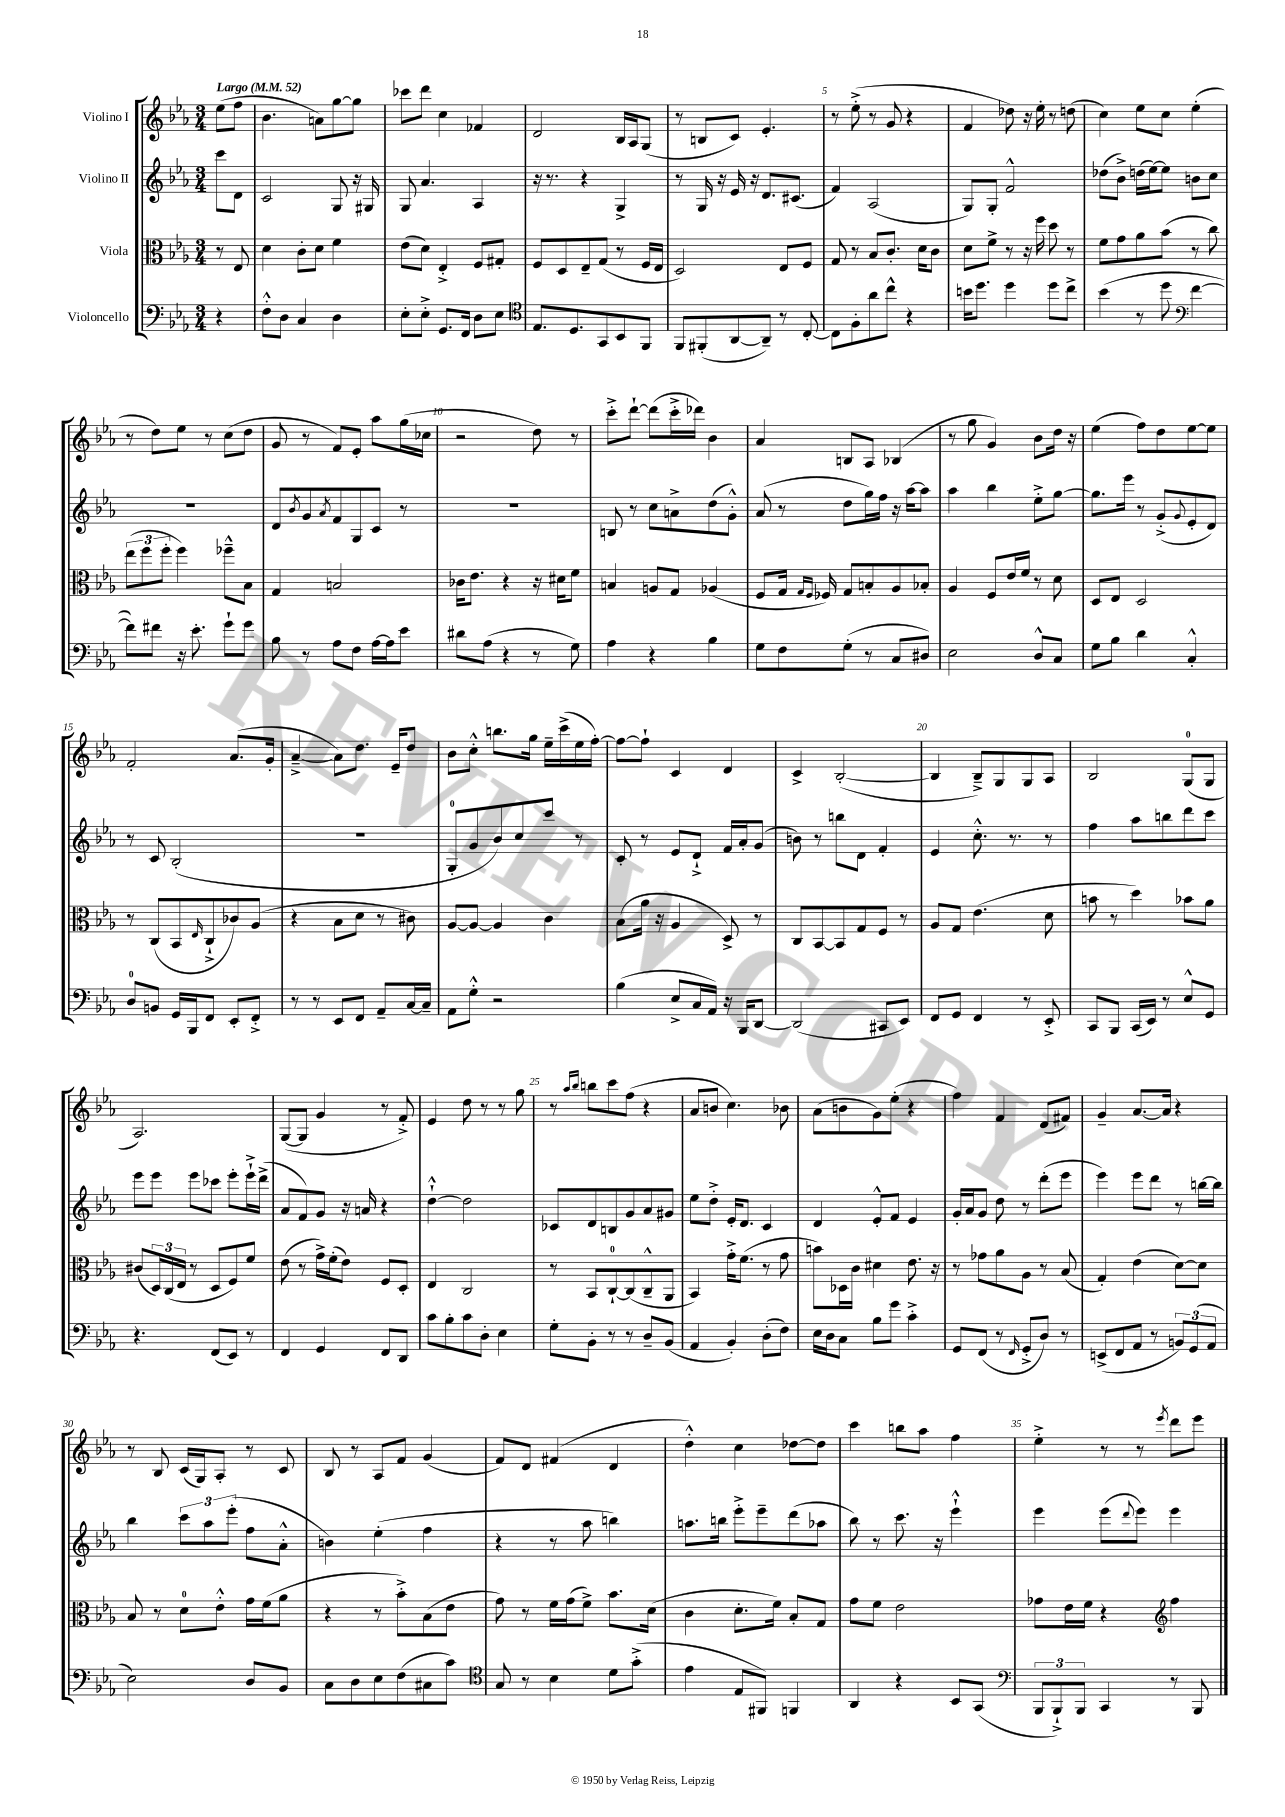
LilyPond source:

<<
\new StaffGroup <<
\new Staff = "s0" \with { instrumentName = "Violino I" } {
    \clef treble \key ees \major \numericTimeSignature \time 3/4 \partial 4 \tempo "Largo" 4 = 52
    ees''8( f''8 |
    bes'4. a'8) g''8~ g''8 |
    ces'''8 d'''8 c''4 fes'4 |
    d'2 bes16 aes16 g8( |
    r8 b8 c'8) ees'4.-. |
    r8 ees''8-.->( r8 g'8 r4 |
    f'4 des''8) r16 ees''16-. r8 d''8( |
    c''4) ees''8 c''8 ees''4-.( |
    r8 d''8) ees''8 r8 c''8( d''8 |
    g'8 r8 f'8) ees'8-. aes''8 g''16( ces''16 |
    r2 d''8) r8 |
    c'''8-.-> d'''8~-! d'''8( c'''16-.-> des'''16) bes'4 |
    aes'4 b8 aes8 bes4( |
    r8 g''8 g'4) bes'8 d''16 r16 |
    ees''4( f''8) d''8 ees''8~ ees''8 |
    f'2-. aes'8.( g'16-. |
    aes'4~---> aes'8) d''8. ees'16-- d''8 |
    bes'8 c''8-.-^ b''8. g''16 ees''16-- c'''16->( ees''16 f''16~-.) |
    f''8~ f''8-! c'4 d'4 |
    c'4-> bes2~-.( |
    bes4 bes8--->) g8 g8 aes8 |
    bes2 g8-0( g8 |
    aes2.) |
    g8~( g8 g'4 r8 f'8-.->) |
    ees'4 d''8 r8 r8 g''8 |
    r8 \grace { aes''16 bes''16 } b''8 c'''8 f''8( r4 |
    aes'8 b'8 c''4.) bes'8 |
    aes'8( b'8 g'8) ees''8-.( r4 |
    f''4) f'4 d'8( fis'8) |
    g'4-- aes'8.~ aes'16 r4 |
    r8 bes8 c'16( g16) aes8-. r8 c'8 |
    bes8 r8 aes8 f'8 g'4( |
    f'8) d'8 fis'4( d'4 |
    d''4-.-^) c''4 des''8~ des''8 |
    c'''4 b''8 aes''8 f''4 |
    ees''4-.-> r8 r8 \acciaccatura { ees'''8 } d'''8 ees'''8 \bar "|." |
}
\new Staff = "s1" \with { instrumentName = "Violino II" } {
    \clef treble \key ees \major \numericTimeSignature \time 3/4 \partial 4
    c'''8 d'8 |
    c'2 g8 r16 gis16 |
    g8 aes'4. aes4 |
    r16 r8. r4 g4-> |
    r8 g16 r16 ees'16 r16 d'8. cis'8.( |
    f'4) aes2( |
    g8) g8-. f'2-^ |
    des''8( bes'8->) d''16( ees''16~) ees''8 b'8 c''8 |
    R2. |
    d'8 \acciaccatura { bes'8 } g'8 \acciaccatura { aes'8 } f'8 g8 c'8 r8 |
    R2. |
    b8 r8 c''8 a'8-> d''8( g'8-.-^) |
    aes'8( r8 d''8 g''16) f''16 r16 aes''16~ aes''8 |
    aes''4 bes''4 ees''8-.-> g''8~ |
    g''8. ees'''16 r8 g'8-.->( \appoggiatura { g'8 } ees'8-. d'8) |
    r8 c'8 bes2-.( |
    R2. |
    g8-0-. g'8 bes'8) c''8 c'''8 r8 |
    c'8-. r8 ees'8 d'8-!-> f'16 aes'16-. g'8( |
    b'8) r8 b''8 d'8 f'4-. |
    ees'4 c''8.-.-^ r8. r8 |
    f''4 aes''8 b''8 d'''8 c'''8 |
    ees'''8 ees'''8 ees'''8 ces'''8 ees'''8-. ees'''16-!-> d'''16->( |
    aes'8 f'8) g'8 r16 a'16 r4 |
    d''4~-!-^ d''2 |
    ces'8 d'8 b8 g'8 aes'8 gis'8 |
    ees''8 d''8-.-> ees'16-. d'8. c'4 |
    d'4 ees'8-.-^ f'8 ees'4 |
    g'16-. aes'16 g'8 d''8 r8 d'''8-.( ees'''8 |
    ees'''4) ees'''8 d'''8 r8 b''16~ b''16 |
    bes''4 \tuplet 3/2 { c'''8 aes''8 ees'''8-.( } f''8 aes'8-.-^ |
    b'4) ees''4-.( f''4 |
    r4 r8 aes''8 b''4) |
    a''8. b''16 ees'''8-.-> ees'''8-- d'''8( aes''8 |
    bes''8) r8 c'''8. r16 ees'''4-!-^ |
    ees'''4 ees'''8( \appoggiatura { d'''8 } ees'''8) ees'''4 \bar "|." |
}
\new Staff = "s2" \with { instrumentName = "Viola" } {
    \clef alto \key ees \major \numericTimeSignature \time 3/4 \partial 4
    r8 ees8 |
    d'4 c'8-. d'8 f'4 |
    ees'8( d'8) ees4-.-> f8 gis8-. |
    f8 d8 ees8-- g8( r8 f16 ees16 |
    d2) ees8 f8 |
    g8 r8 bes8 c'8.-. d'16 c'8 |
    d'8 f'8-> r8 r16 f''16 d''8 r8 |
    f'8 g'8 aes'8 bes'8( r8 c''8) |
    \tuplet 3/2 { ees''8( f''8 f''8-. } f''4) fes''8---^ bes8 |
    g4 b2 |
    ces'16 ees'8. r4 r16 dis'16 f'8 |
    b4 a8 g8 aes4( |
    f8 g16 \grace { g16 f16 } fes16) g8 b8-. aes8 bes8-. |
    aes4 f8 ees'16 f'16 r8 d'8 |
    d8 ees8 d2 |
    r8 c8( bes,8 \grace { ees16 } c8-!-> ces'8) aes8( |
    r4 bes8 d'8 r8 cis'8) |
    aes8~ aes8~ aes4 c'4 |
    bes8( aes'16 r16 aes4 d8->) r8 |
    c8 bes,8~ bes,8 g8 f8 r8 |
    aes8 g8 ees'4.( d'8 |
    b'8 r8 d''4) bes'8 aes'8 |
    cis'8( \tuplet 3/2 { d16) c16( ees16 } r8 d8 f8) f'8 |
    ees'8( r8 g'16->) f'16-.( ees'8) f8 d8-. |
    ees4 c2 |
    r8 bes,8 c8-0~-! c8( c8---^ aes,8 |
    bes,4) g'16-.-> f'8.( r8 g'8 |
    b'8) des16 c'16 dis'4 ees'8. r16 |
    r8 ges'8 aes'8 aes8 r8 bes8( |
    g4-.) ees'4( d'8~) d'8 |
    bes8 r8 d'8-0 ees'8-.-^ g'16 f'16( aes'8 |
    r4 r8 bes'8-.->) bes8( ees'8 |
    g'8) r8 f'16 g'16( f'8->) bes'8. d'16( |
    c'4 d'8.-. f'16) bes8-. g8 |
    g'8 f'8 ees'2 |
    ges'8 ees'16 f'16 r4 \clef treble f''4 \bar "|." |
}
\new Staff = "s3" \with { instrumentName = "Violoncello" } {
    \clef bass \key ees \major \numericTimeSignature \time 3/4 \partial 4
    r4 |
    f8-.-^ d8 c4 d4 |
    ees8-. ees8-.-> g,8. f,16 d8 ees8 |
    \clef tenor ees8. d8. g,8 bes,8 f,8 |
    f,8 fis,8-.( aes,8~ aes,8--) r8 c8~-. |
    c8 f8-. aes'8 c''8-^ r4 |
    b'16 d''8. d''4 d''8 c''8-> |
    bes'4( r8 d''8 \clef bass f'4~ |
    f'8) fis'8 r16 ees'8.-. g'8-! g'8 |
    bes8 r8 aes8 f8 aes16~ aes16 ees'8 |
    dis'8 aes8( r4 r8 g8) |
    aes4 r4 bes4 |
    g8 f8 g8-.( r8 c8 dis8) |
    ees2 d8-^ c8 |
    g8 bes8 d'4 c4-.-^ |
    d8-0 b,8 g,16 bes,,16 f,8 ees,8-. f,8-.-> |
    r8 r8 ees,8 f,8 aes,8-- c16~ c16-- |
    aes,8 g8-.-^ r2 |
    bes4( ees8-> c16 aes,16) r16 bes,,16 d,8~ |
    d,2( cis,8 ees,8) |
    f,8 g,8 f,4 r8 ees,8-.-> |
    c,8 bes,,8 c,16( ees,16) r8 ees8-^ g,8 |
    r4. f,8( ees,8) r8 |
    f,4 g,4 f,8 d,8 |
    c'8 bes8-. c'8 d8-. ees4 |
    g8-. bes,8-. r8 r8 d8-- bes,8( |
    aes,4 bes,4-.) d8-.( f8) |
    ees16 d16 c8 bes8 g'8 c'4-.-> |
    g,8 f,8( r8 \grace { f,16 } g,8-.-> d8) r8 |
    e,8->( f,8 aes,8 r8 \tuplet 3/2 { b,8) g,8( aes,8 } |
    ees2) d8 bes,8 |
    c8 d8 ees8 f8( cis8 c'8) |
    \clef tenor g8 r8 bes4 d'8 g'8-.->( |
    ees'4 ees8 fis,8) f,4 |
    aes,4 r4 bes,8 g,8( |
    \clef bass \tuplet 3/2 { bes,,8 bes,,8-!->) bes,,8 } c,4 r8 bes,,8 \bar "|." |
}
>>
>>
\layout { \context { \Score \override BarNumber.break-visibility = ##(#f #t #t) barNumberVisibility = #(every-nth-bar-number-visible 5) } }
